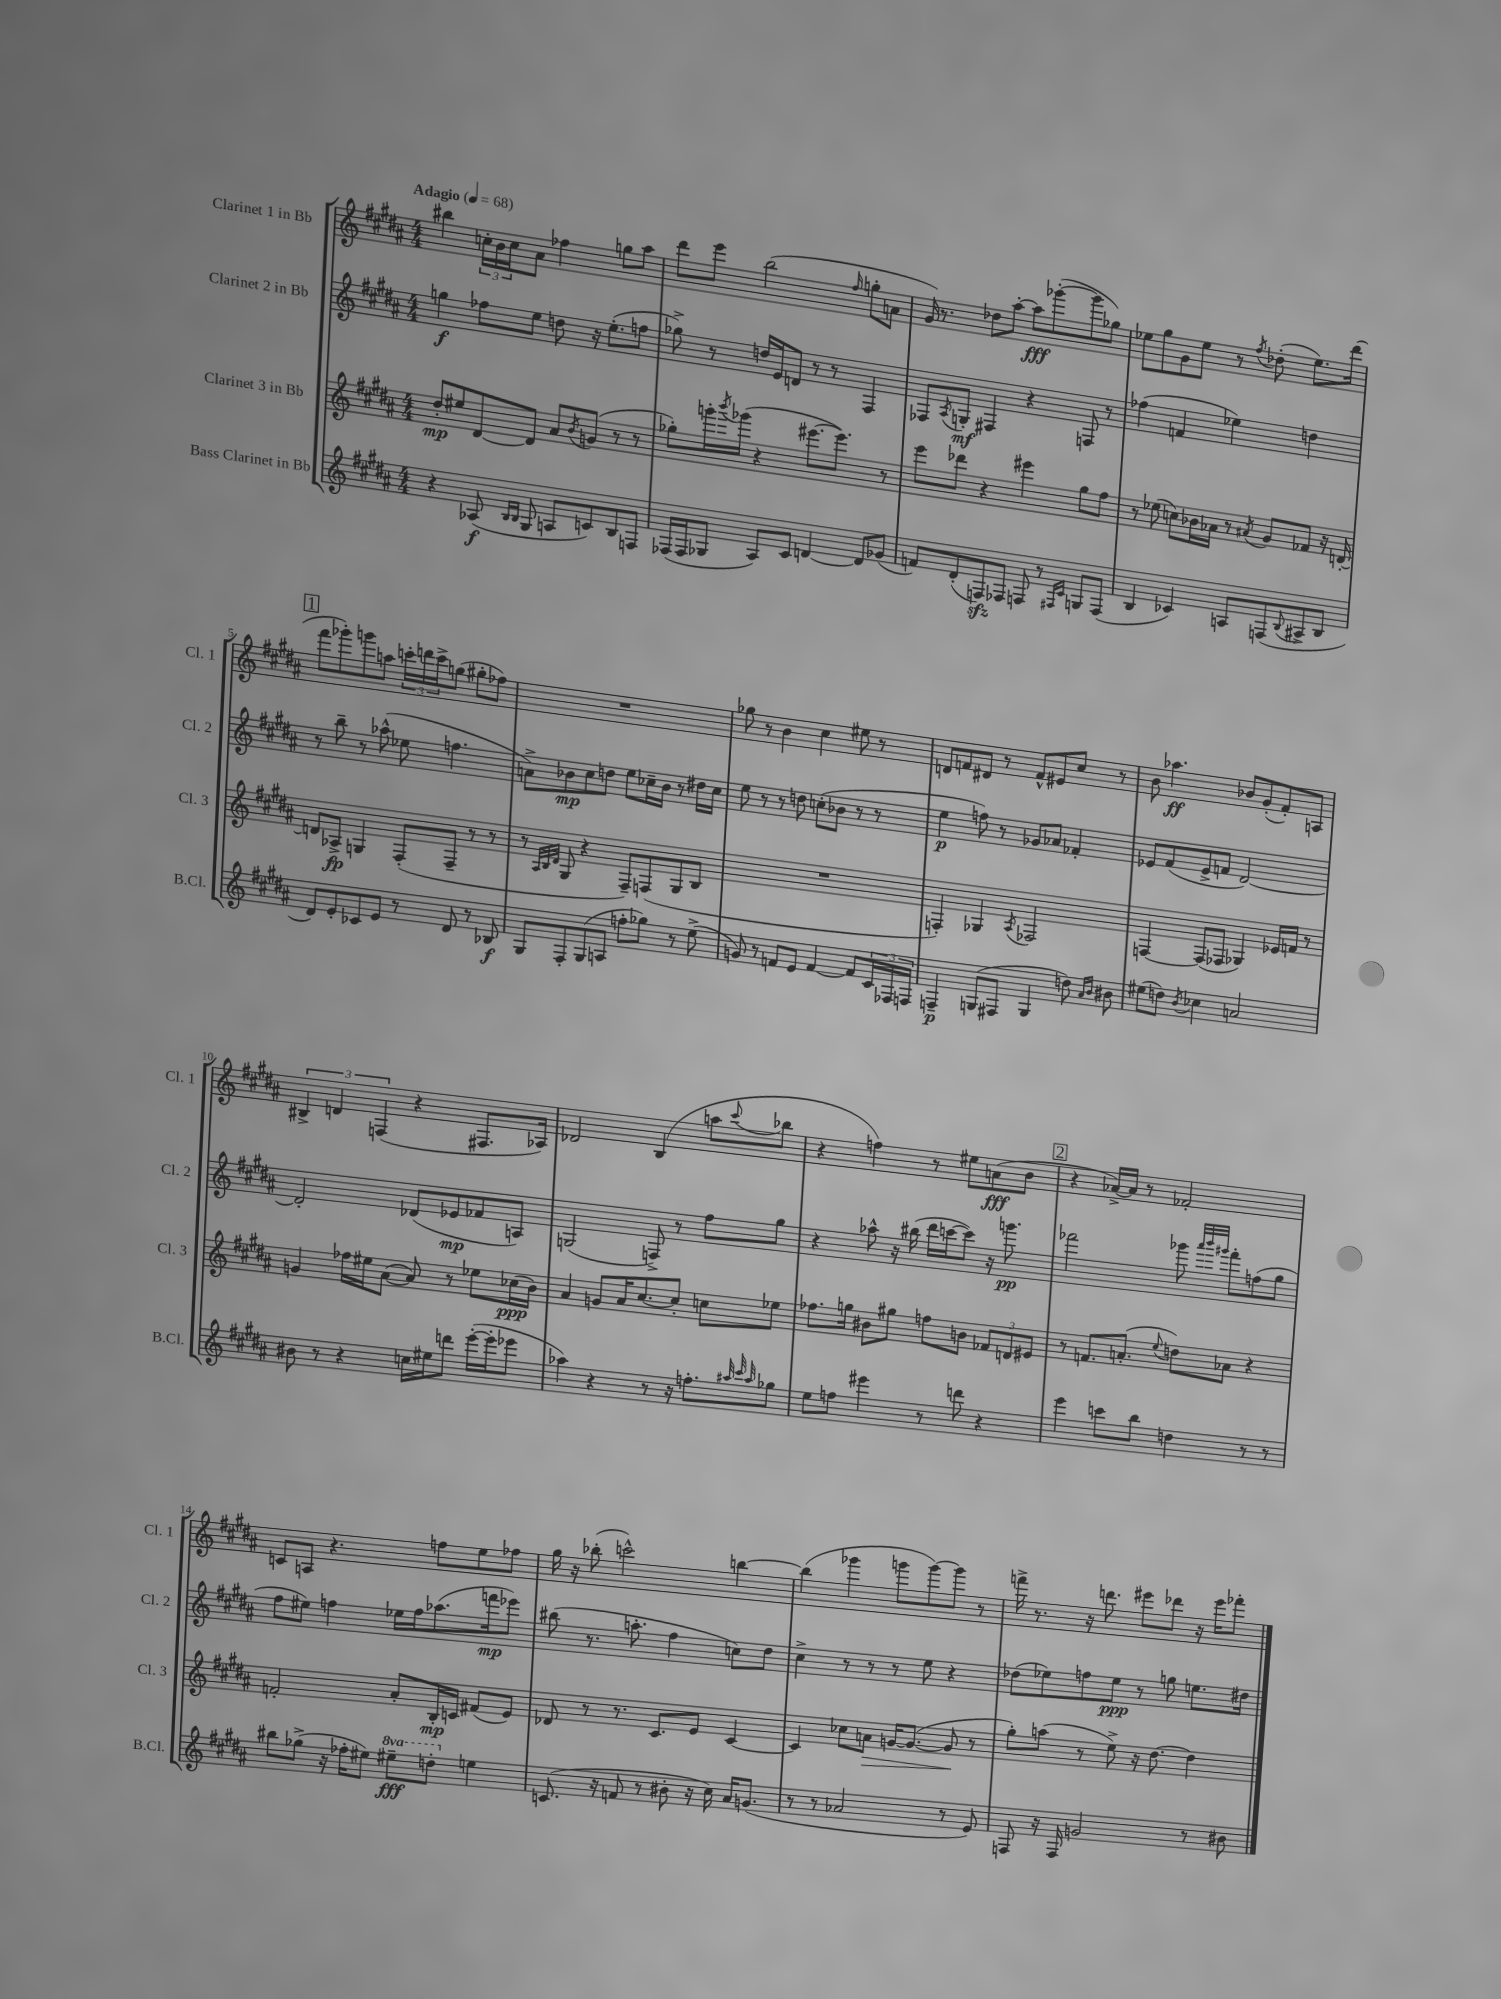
<<
\new StaffGroup <<
\new Staff = "s0" \with { instrumentName = "Clarinet 1 in Bb" shortInstrumentName = "Cl. 1" } {
    \clef treble \key b \major \numericTimeSignature \time 4/4 \tempo "Adagio" 4 = 68
    bis''4 \tuplet 3/2 { c''16-. b'16 c''16 } ais'8 fes''4 g''8 ais''8 |
    dis'''8 e'''8 b''2( \grace { fis''16 } g''8-. a'8 |
    gis'16) r8. des''8 ais''8~-. ais''8\fff ges'''8~-.( ges'''8 ges''8) |
    ees''8 gis''8 gis'8 ees''8 r8 \acciaccatura { fis''8 } des''8-.( ees''8.) dis'''16( |
    \mark \markup { \box "1" } fis'''8 ges'''8-.) g'''8 a''8 \tuplet 3/2 { c'''16-. d'''16 c'''16-> } g''8( gis''8-. fes''8) |
    R1 |
    ges''8 r8 b'4 cis''4 eis''8 r8 |
    d'8 f'8 dis'8 r8 f'8-^ eis'8 cis''8 r8 |
    b'8 aes''4.\ff bes'8 gis'8-.( fis'8-.) a8 |
    \tuplet 3/2 { bis4-> d'4 f4( } r4 fis8. aes16) |
    des'2 b4( a''8 \appoggiatura { cis'''8 } bes''8 |
    r4 f''4) r8 eis''8 a'8\fff( b'8 |
    \mark \markup { \box "2" } r4 aes'16~->) aes'16 r8 fes'2-. |
    c'8 a8 r4. f''8 e''8 fes''8 |
    gis''16 r16 bes''8-.( c'''2-^) b''4~ |
    b''4( ges'''4 g'''8 g'''8~) g'''8 r8 |
    f'''16-> r8. r16 d'''8. eis'''8 des'''8 r16 eis'''16 fes'''8-. \bar "|." |
}
\new Staff = "s1" \with { instrumentName = "Clarinet 2 in Bb" shortInstrumentName = "Cl. 2" } {
    \clef treble \key b \major \numericTimeSignature \time 4/4
    g''4\f fes''8 e''8 d''8 r16 e''8.-.( f''8 |
    ges''8->) r8 d''16 e'16 d'8 r8 r8 fis4 |
    fes8 \acciaccatura { ais8 } g8-.\mf fis4 r4 f8 r8 |
    fes''4( f'4 ees''4) d''4 |
    \mark \markup { \box "1" } r8 b''8-- r8 aes''8-^( ees''8 f''4. |
    a'8->) bes'8\mp cis''8 d''8 e''8 ces''16-- bes'16 r8 dis''16 ces''16 |
    e''8 r8 r8 d''8 c''8-.( bes'8 r8 r8 |
    e''4\p f''8) r8 ges'8 aes'8 fes'4-. |
    ees'8 fis'8( ees'8-> f'8 dis'2~) |
    dis'2-. des'8( ees'8\mp fes'8 a8) |
    g2( f8->) r8 fis''8 gis''8 |
    r4 aes''8-^ r16 bis''16( dis'''16 c'''16~ c'''8) r16 g'''8.\pp |
    \mark \markup { \box "2" } fes'''2 ges'''8 \grace { ais'''32 b'''32 gis'''32 } fes'''8-. f''8( gis''8 |
    fis''8 eis''8) f''4 ees''16 f''16 aes''8.( f'''16\mp ees'''8) |
    bis''8( r8. a''8.-. fis''4 c''8) dis''8 |
    cis''4-> r8 r8 r8 e''8 r4 |
    des''8( ees''8) f''8 ees''8\ppp r8 g''8 e''8. dis''16 \bar "|." |
}
\new Staff = "s2" \with { instrumentName = "Clarinet 3 in Bb" shortInstrumentName = "Cl. 3" } {
    \clef treble \key b \major \numericTimeSignature \time 4/4
    dis''8-.\mp eis''8 dis'8~ dis'8 ais'8 \acciaccatura { b'8 } g'8( r8 r8 |
    ges''8-.) g'''16-. \acciaccatura { b'''8 } ges'''16( r4 eis'''8.~ eis'''8.) r8 |
    e'''8 des'''8 r4 eis'''4 gis''8 fis''8 |
    r8 ees''8( c''8) bes'16 aes'16 r8 \acciaccatura { ais'8 } gis'8 fes'8 r16 d'16~-. |
    \mark \markup { \box "1" } d'8 aes8->\fp g4 fis8-.( fis8-- r8 r8 |
    r8 \grace { ais32 b32 dis'32 } gis8 r4 fis8--) f8( gis8 b8 |
    R1 |
    f4-.) ges4 \acciaccatura { ais8 } fes2 |
    f4~ f8( fes8 ges4) ees'16 f'16 r8 |
    g'4 fes''16 eis''16 ais'8~( ais'8) r8 ees''8 ces''16\ppp( b'16) |
    ais'4 g'8 ais'16 cis''8.~ cis''8-. c''8 ees''8 |
    fes''8. g''16 bis'8 gis''8 f''8 b'8 \tuplet 3/2 { fes'8 d'8 eis'8 } |
    \mark \markup { \box "2" } r8 f'8. a'8.-.( \appoggiatura { e''8 } d''8) aes'8 r4 |
    f'2-. ais'8-. b16-.\mp c'16 fis'8( e'8) |
    des'8 r8 r8. cis'8. e'8 cis'4~ |
    cis'4 ces''8 a'8\> g'16~ g'8.~( g'8\! r8 |
    gis''8-.) a''8( r8 e''8->) r16 dis''8.~ dis''4 \bar "|." |
}
\new Staff = "s3" \with { instrumentName = "Bass Clarinet in Bb" shortInstrumentName = "B.Cl." } {
    \clef treble \key b \major \numericTimeSignature \time 4/4 \set Staff.ottavationMarkups = #ottavation-simple-ordinals
    r4 aes8\f( \grace { b16 b16 } gis8 a8 c'8) b8 f8 |
    fes16( fes16 ges8 ais8) cis'8 d'4~ d'8 ges'8( |
    f'8) dis'8-.( f8\sfz) fes8 f8 r8 \grace { fis16 cis'16 } g8 fis8( |
    b4 ces'4) a8 f8( \appoggiatura { b8 } ais8-> b8 |
    \mark \markup { \box "1" } dis'8) e'8-. ces'8 e'8 r8 dis'8 r8 bes8\f |
    gis8 fis8-. gis8( a8 f''8-. ges''8) r8 e''8->( |
    g'8) r8 f'8 e'8 f'4~ f'8 \tuplet 3/2 { cis'16 fes16 f16 } |
    f4--\p g8( fis8 g4 d''8) \grace { ais'16 b'16 } bis'8 |
    eis''8( d''8) \acciaccatura { b'8 } ces''4 a'2 |
    bis'8 r8 r4 c''16 eis''16 d'''8 e'''16~-.( e'''16-. ees'''8 |
    aes''4) r4 r8 r16 f''8.-. \grace { ais''32 cis'''32 ais''32 } ges''8 |
    e''8 f''8 eis'''4 r8 d'''8 r4 |
    \mark \markup { \box "2" } e'''4 c'''8 b''8 d''4 r8 r8 |
    bis''8 ges''8->( r16 fes''16-. eis''8) \ottava #1 eis'''8--\fff d'''8-. \ottava #0 e''4 |
    c'8.( r16 f'8 r8 bis'8-. r16 cis''16) ais'16 g'8.( |
    r8 r8 aes'2 r8 e'8) |
    f8 r16 f16 g'2 r8 bis'8 \bar "|." |
}
>>
>>
